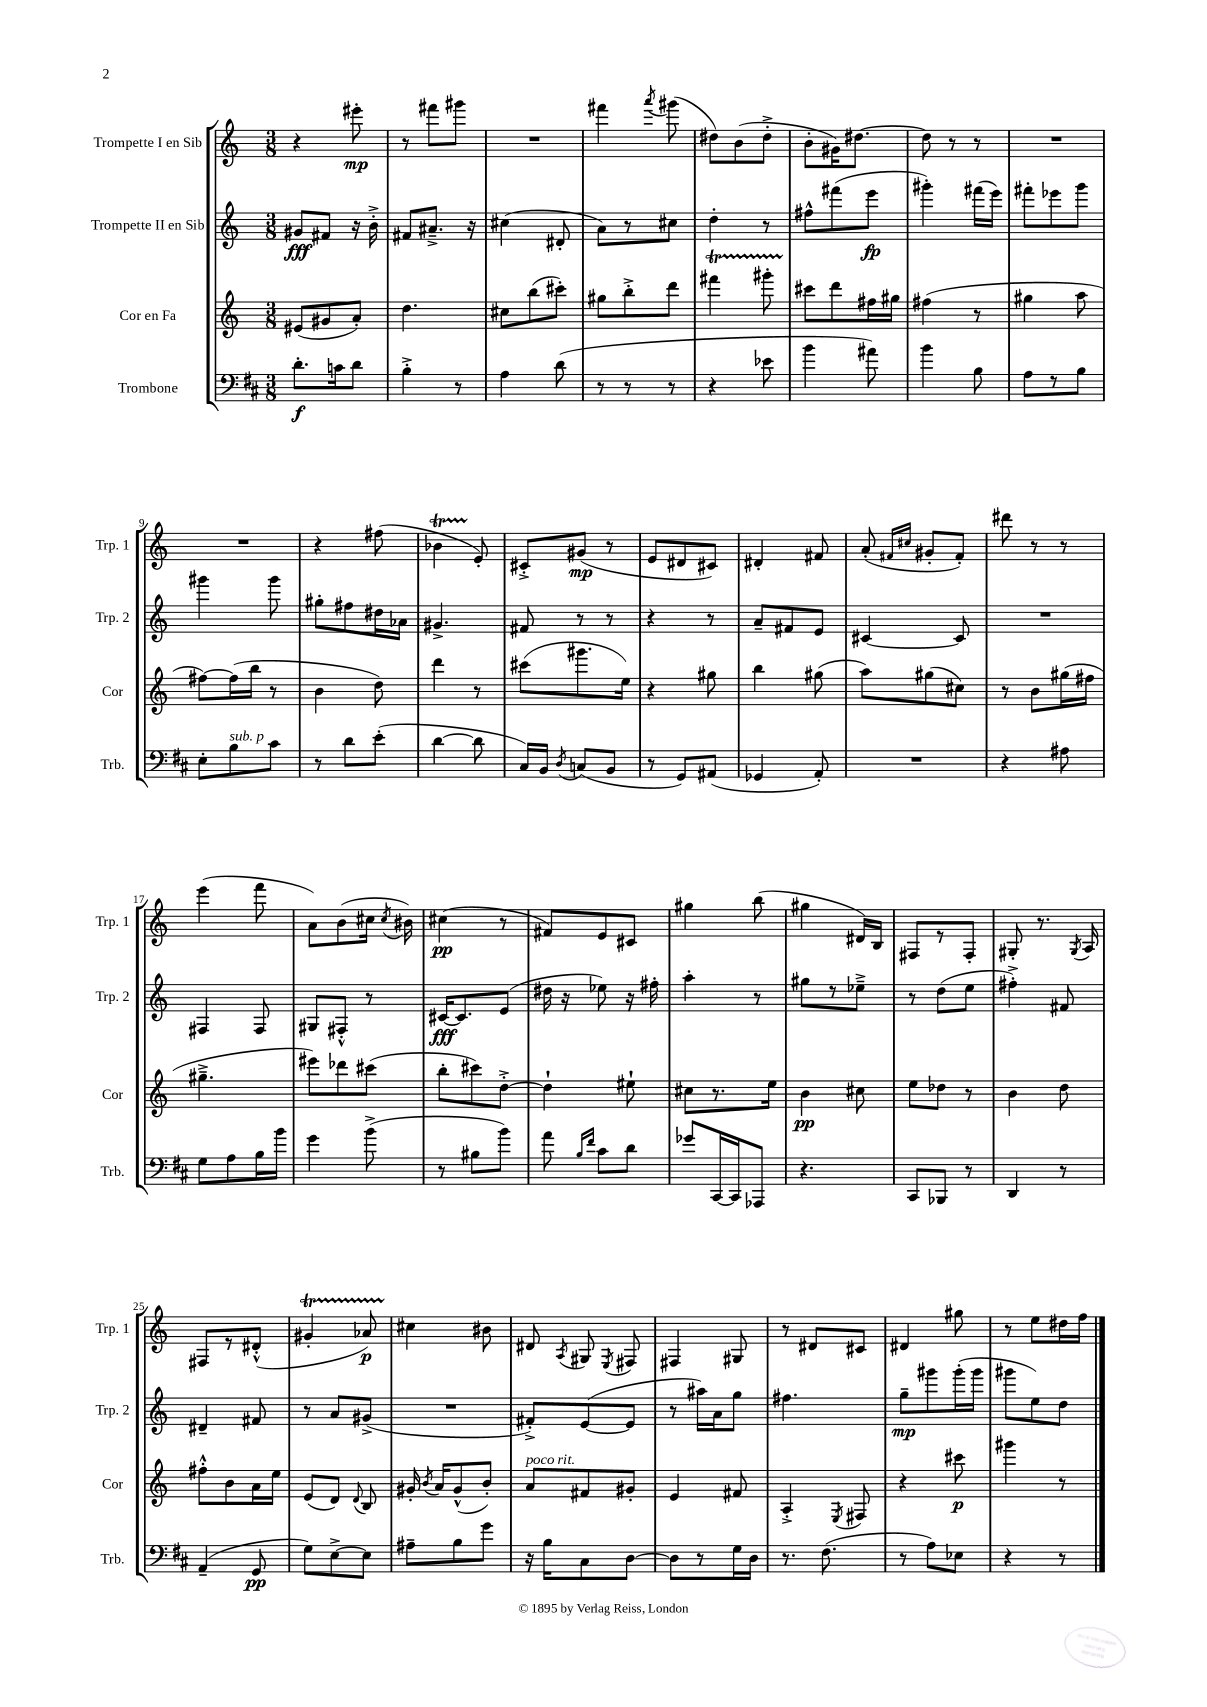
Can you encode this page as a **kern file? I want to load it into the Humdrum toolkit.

**kern	**dynam	**kern	**dynam	**kern	**dynam	**kern	**dynam
*part4	*part4	*part3	*part3	*part2	*part2	*part1	*part1
*staff4	*staff4	*staff3	*staff3	*staff2	*staff2	*staff1	*staff1
*I"Trombone	*	*I"Cor en Fa	*	*I"Trompette II en Sib	*	*I"Trompette I en Sib	*
*I'Trb.	*	*I'Cor	*	*I'Trp. 2	*	*I'Trp. 1	*
*clefF4	*	*clefG2	*	*clefG2	*	*clefG2	*
*k[f#c#]	*	*k[]	*	*k[]	*	*k[]	*
*M3/8	*	*M3/8	*	*M3/8	*	*M3/8	*
=1	=1	=1	=1	=1	=1	=1	=1
8.d'\L	f	(8e#X/L	.	8g#X/L	fff	4r	.
.	.	8g#X/	.	8f#X/J	.	.	.
16cn\k	.	.	.	.	.	.	.
8d\J	.	8a'/J)	.	16r	.	8eee#X'\	mp
.	.	.	.	16b'^\	.	.	.
=2	=2	=2	=2	=2	=2	=2	=2
4B'^\	.	4.dd\	.	8f#X/L	.	8r	.
.	.	.	.	8.a#X~^/J	.	8fff#X\L	.
8r	.	.	.	.	.	8ggg#X\J	.
.	.	.	.	16r	.	.	.
=3	=3	=3	=3	=3	=3	=3	=3
4A\	.	8cc#X\L	.	(4cc#X\	.	4.r	.
.	.	(8bb\	.	.	.	.	.
(8d\	.	8ccc#X'\J)	.	8d#X'/	.	.	.
=4	=4	=4	=4	=4	=4	=4	=4
8r	.	8gg#X\L	.	8a\L)	.	4fff#X\	.
8r	.	8bb'^\	.	8r	.	.	.
.	.	.	.	.	.	8qaaa/	.
8r	.	8ddd\J	.	8cc#X\J	.	(8ggg#X\	.
=5	=5	=5	=5	=5	=5	=5	=5
4r	.	4fff#Xt\	.	4dd'\	.	8dd#X\L)	.
.	.	.	.	.	.	(8b\	.
8e-X\	.	8ggg#XTTT'\	.	8r	.	8dd#'^\J	.
=6	=6	=6	=6	=6	=6	=6	=6
4b\	.	8ccc#X\L	.	8ff#X^^\L	.	8b'\L	.
.	.	8ddd\	.	(8fff#X\	.	16g#X\K)	.
.	.	.	.	.	.	[8.dd#X\J	.
8a#X\)	.	16ff#X\L	.	8eee\J	fp	.	.
.	.	16gg#X\JJ	.	.	.	.	.
=7	=7	=7	=7	=7	=7	=7	=7
4b\	.	(4ff#X\	.	4ggg#X'\)	.	8dd#\]	.
.	.	.	.	.	.	8r	.
8B\	.	8r	.	(16fff#X\LL	.	8r	.
.	.	.	.	16eee\JJ)	.	.	.
=8	=8	=8	=8	=8	=8	=8	=8
8A\L	.	4gg#X\	.	8fff#X'\L	.	4.r	.
8r	.	.	.	8eee-X\	.	.	.
8B\J	.	8aa\	.	8ggg\J	.	.	.
!!LO:LB:g=z
=9	=9	=9	=9	=9	=9	=9	=9
8E'\L	.	[8ff#X\L)	.	4ggg#X\	.	4.r	.
!LO:TX:a:i:t=sub. p	!	!	!	!	!	!	!
8B\	.	(16ff#\L]	.	.	.	.	.
.	.	16bb\JJ	.	.	.	.	.
8c#\J	.	8r	.	8ggg#\	.	.	.
=10	=10	=10	=10	=10	=10	=10	=10
8r	.	4b\	.	8gg#X'\L	.	4r	.
8d\L	.	.	.	8ff#X\	.	.	.
(8e'\J	.	8dd\)	.	16dd#X\L	.	(8ff#X\	.
.	.	.	.	16a-X\JJ	.	.	.
=11	=11	=11	=11	=11	=11	=11	=11
[4d\	.	4ddd\	.	4.g#X^/	.	4b-XT\	.
8d\]	.	8r	.	.	.	8e'/)	.
=12	=12	=12	=12	=12	=12	=12	=12
16C#/LL)	.	(8ccc#X\L	.	8f#X/	.	8c#X'^/L	.
16BB/JJ	.	.	.	.	.	.	.
8qD/	.	.	.	.	.	.	.
(8Cn/L	.	8.ggg#X\	.	8r	.	(8g#X/J	mp
8BB/J	.	.	.	8r	.	8r	.
.	.	16ee\Jk)	.	.	.	.	.
=13	=13	=13	=13	=13	=13	=13	=13
8r	.	4r	.	4r	.	8e/L	.
8GG/L)	.	.	.	.	.	8d#X/	.
(8AA#X/J	.	8gg#X\	.	8r	.	8c#X/J)	.
=14	=14	=14	=14	=14	=14	=14	=14
4GG-X/	.	4bb\	.	8a~/L	.	4d#X'/	.
.	.	.	.	8f#X/	.	.	.
8AA'/)	.	(8gg#X\	.	8e/J	.	8f#X/	.
=15	=15	=15	=15	=15	=15	=15	=15
4.r	.	8aa\L)	.	[4c#X/	.	(8a'/	.
.	.	.	.	.	.	16qqf#X/LL	.
.	.	.	.	.	.	16qqcc#X/JJ	.
.	.	(8gg#X\	.	.	.	8g#X'/L	.
.	.	8cc#X\J)	.	8c#/]	.	8f#'/J)	.
=16	=16	=16	=16	=16	=16	=16	=16
4r	.	8r	.	4.r	.	8ddd#X\	.
.	.	8b\L	.	.	.	8r	.
8A#X\	.	(16gg#X\L	.	.	.	8r	.
.	.	16ff#X\JJ	.	.	.	.	.
!!LO:LB:g=z
=17	=17	=17	=17	=17	=17	=17	=17
8G\L	.	4.gg#X~^\	.	4F#X/	.	(4eee\	.
8A\	.	.	.	.	.	.	.
16B\L	.	.	.	8F#/	.	8fff\	.
16b\JJ	.	.	.	.	.	.	.
=18	=18	=18	=18	=18	=18	=18	=18
4g\	.	8eee#X\L)	.	8G#X/L	.	8a\L)	.
.	.	8ddd-X\	.	8F#X'^^/J	.	(8b\	.
(8b^\	.	(8ccc#X\J	.	8r	.	16cc#X\Jk	.
.	.	.	.	.	.	8qcc#/	.
.	.	.	.	.	.	16b#X\)	.
=19	=19	=19	=19	=19	=19	=19	=19
8r	.	8bb'\L	.	[16c#X/KL	fff	(4cc#X\	pp
.	.	.	.	8.c#/]	.	.	.
8B#X\L	.	8ccc#X\)	.	.	.	.	.
8b\J)	.	[8dd'^\J	.	(8e/J	.	8r	.
=20	=20	=20	=20	=20	=20	=20	=20
8a\	.	4dd`\]	.	16dd#X\	.	8f#X/L)	.
.	.	.	.	16r	.	.	.
16qqB/LL	.	.	.	.	.	.	.
16qqf#/JJ	.	.	.	.	.	.	.
8c#\L	.	.	.	8ee-X\)	.	8e/	.
8d\J	.	8ee#X`\	.	16r	.	8c#X/J	.
.	.	.	.	16ff#X'\	.	.	.
=21	=21	=21	=21	=21	=21	=21	=21
8g-X/L	.	8cc#X\L	.	4aa'\	.	4gg#X\	.
[16CC#/L	.	8.r	.	.	.	.	.
16CC#/J]	.	.	.	.	.	.	.
8AAA-X/J	.	.	.	8r	.	(8bb\	.
.	.	16ee\Jk	.	.	.	.	.
=22	=22	=22	=22	=22	=22	=22	=22
4.r	.	4b\	pp	8gg#X\L	.	4gg#X\	.
.	.	.	.	8r	.	.	.
.	.	8cc#X\	.	8ee-X~^\J	.	16d#X/LL)	.
.	.	.	.	.	.	16B/JJ	.
=23	=23	=23	=23	=23	=23	=23	=23
8CC#/L	.	8ee\L	.	8r	.	8F#X/L	.
8BBB-X/J	.	8dd-X\J	.	(8dd\L	.	8r	.
8r	.	8r	.	8ee\J	.	8F#'/J	.
=24	=24	=24	=24	=24	=24	=24	=24
4DD/	.	4b\	.	4ff#X'^\)	.	8G#X'/	.
.	.	.	.	.	.	8.r	.
8r	.	8dd\	.	8f#X/	.	.	.
.	.	.	.	.	.	8qG#/	.
.	.	.	.	.	.	16A/	.
!!LO:LB:g=z
=25	=25	=25	=25	=25	=25	=25	=25
(4AA~/	.	8ff#X'^^\L	.	4d#X~/	.	8F#X/L	.
.	.	8b\	.	.	.	8r	.
8GG/	pp	16a\L	.	8f#X/	.	(8d#X'^^/J	.
.	.	16ee\JJ	.	.	.	.	.
=26	=26	=26	=26	=26	=26	=26	=26
8G\L)	.	(8e/L	.	8r	.	4g#Xt'/	.
[8E^\	.	8d/J)	.	8a/L	.	.	.
.	.	8qqd/	.	.	.	.	.
8E\J]	.	8B/	.	(8g#X^/J	.	8a-XTTT/)	p
=27	=27	=27	=27	=27	=27	=27	=27
8A#X~\L	.	16g#X'/	.	4.r	.	4cc#X\	.
.	.	8qb/	.	.	.	.	.
.	.	16a/KL	.	.	.	.	.
8B\	.	(8g#^^/	.	.	.	.	.
8g\J	.	8b'/J)	.	.	.	8b#X\	.
=28	=28	=28	=28	=28	=28	=28	=28
!	!	!LO:TX:a:i:t=poco rit.	!	!	!	!	!
16r	.	8a/L	.	8f#X'^/L)	.	8d#X/	.
16B\KL	.	.	.	.	.	.	.
.	.	.	.	.	.	8qA/	.
8C#\	.	8f#X/	.	([8e/	.	8G#X/	.
.	.	.	.	.	.	8qE/	.
[8D\J	.	8g#X'/J	.	8e/J]	.	8F#X/	.
=29	=29	=29	=29	=29	=29	=29	=29
8D\L]	.	4e/	.	8r	.	4F#X/	.
8r	.	.	.	16aa#X\LL)	.	.	.
.	.	.	.	16a\J	.	.	.
16G\L	.	8f#X/	.	8gg\J	.	8G#X/	.
16D\JJ	.	.	.	.	.	.	.
=30	=30	=30	=30	=30	=30	=30	=30
8.r	.	4A'^/	.	4.ff#X\	.	8r	.
.	.	.	.	.	.	8d#X/L	.
(8.F#\	.	.	.	.	.	.	.
.	.	8qE/	.	.	.	.	.
.	.	8F#X/	.	.	.	8c#X/J	.
=31	=31	=31	=31	=31	=31	=31	=31
8r	.	4r	.	8gg~\L	mp	4d#X/	.
8A\L)	.	.	.	8ggg#X\	.	.	.
8E-X\J	.	8ccc#X\	p	(16ggg#'\L	.	8gg#X\	.
.	.	.	.	16ggg#\JJ	.	.	.
=32	=32	=32	=32	=32	=32	=32	=32
4r	.	4ggg#X\	.	8ggg#X\L	.	8r	.
.	.	.	.	8ee\)	.	8ee\L	.
8r	.	8r	.	8dd\J	.	16dd#X\L	.
.	.	.	.	.	.	16ff\JJ	.
==	==	==	==	==	==	==	==
*-	*-	*-	*-	*-	*-	*-	*-
